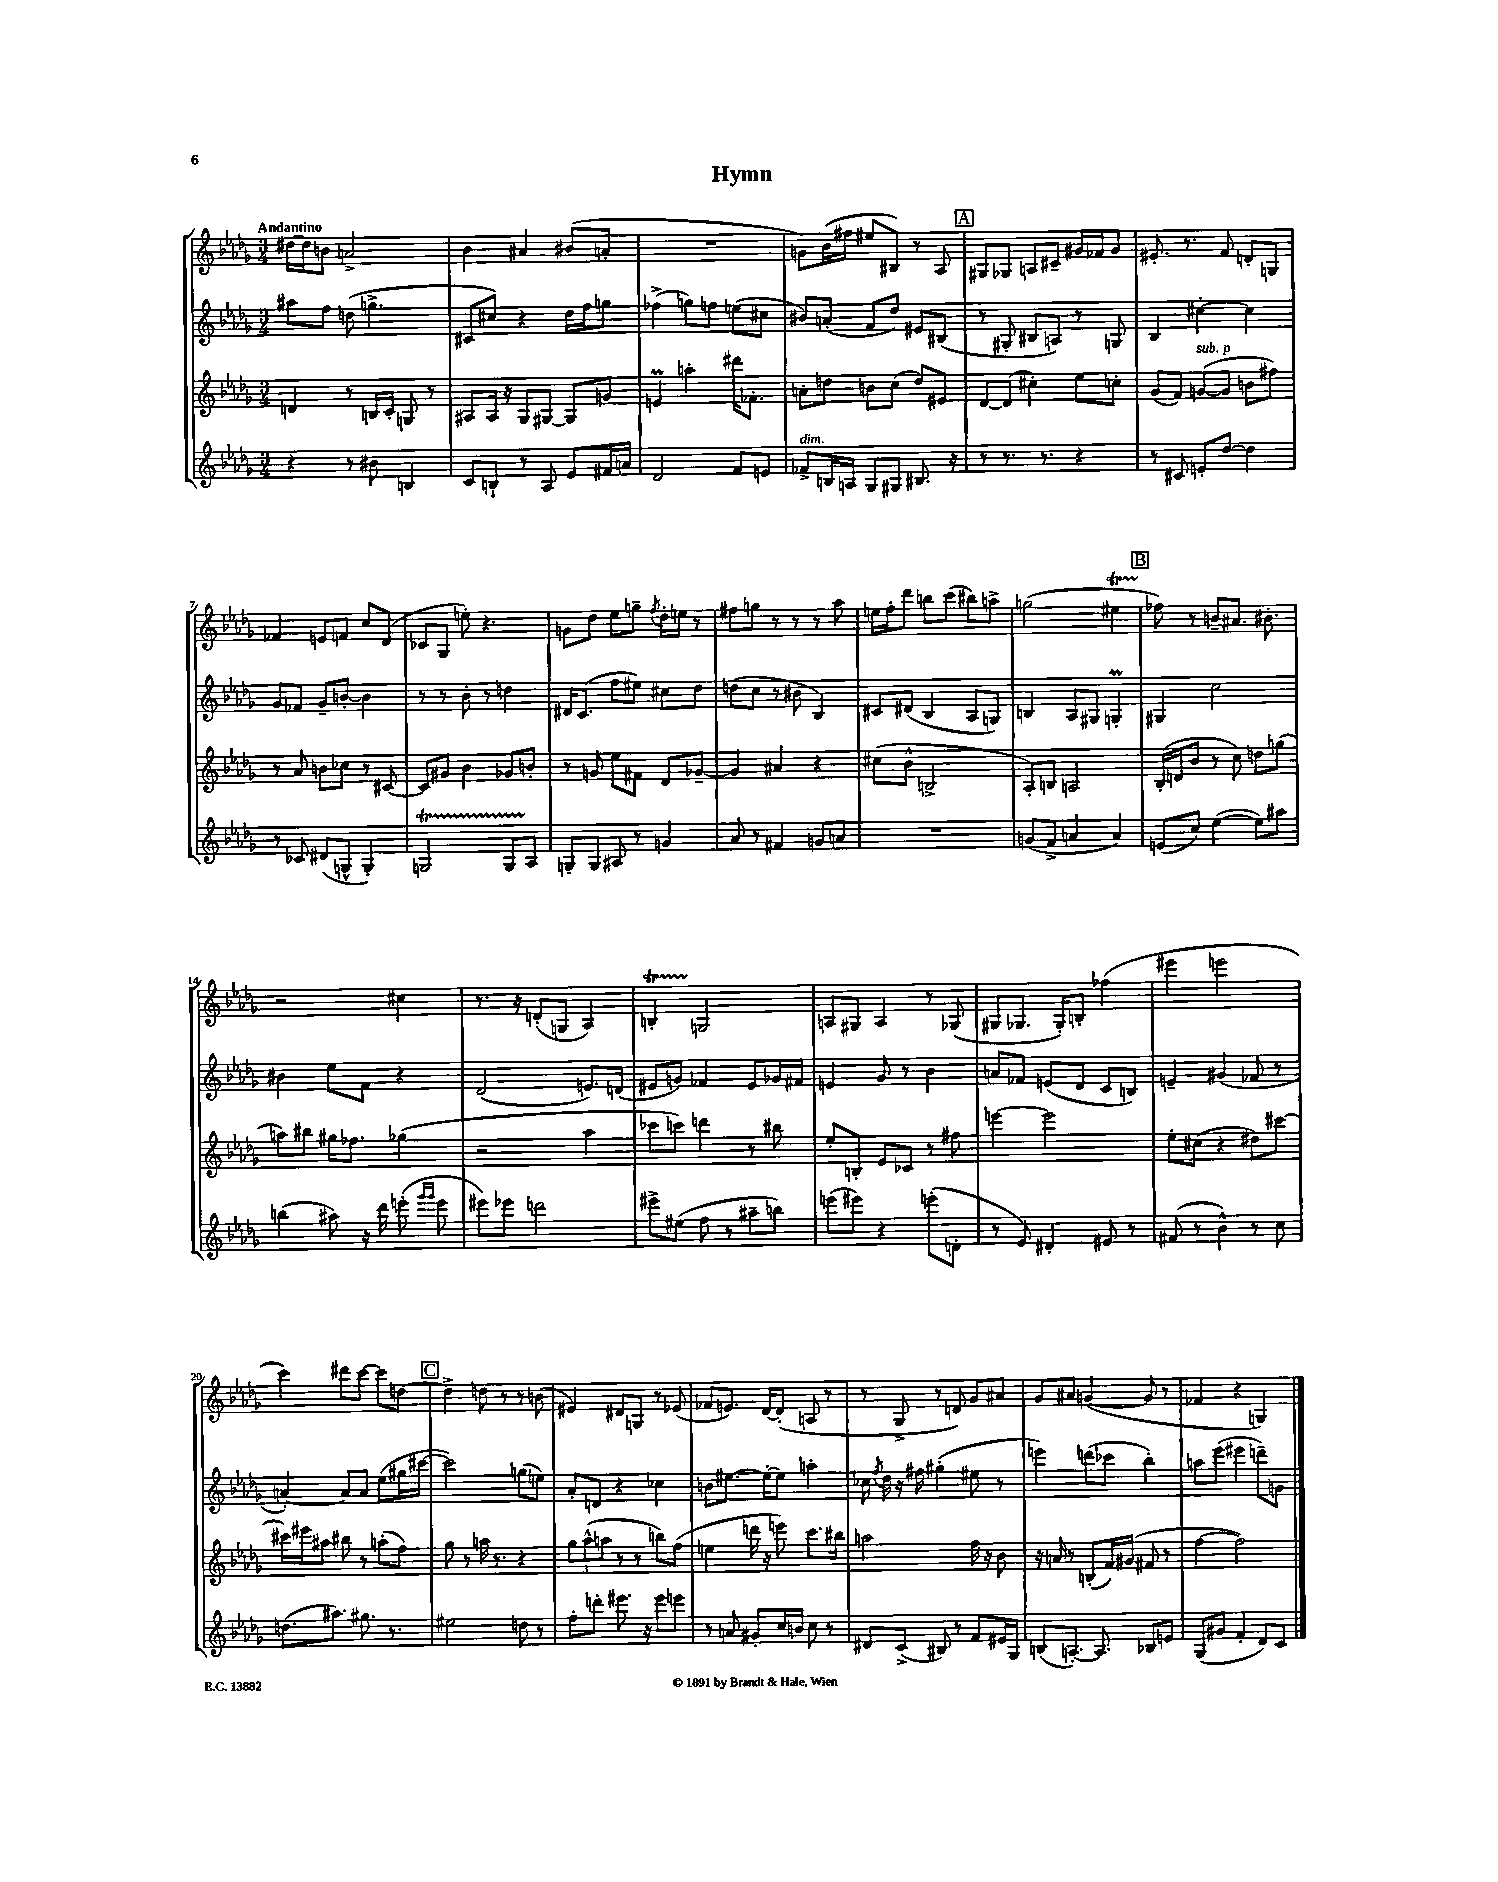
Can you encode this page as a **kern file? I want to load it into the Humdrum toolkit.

**kern	**kern	**kern	**kern
*part4	*part3	*part2	*part1
*staff4	*staff3	*staff2	*staff1
*clefG2	*clefG2	*clefG2	*clefG2
*k[b-e-a-d-g-]	*k[b-e-a-d-g-]	*k[b-e-a-d-g-]	*k[b-e-a-d-g-]
*M3/4	*M3/4	*M3/4	*M3/4
=1	=1	=1	=1
!	!	!	!LO:TX:a:B:t=Andantino
4r	4dn/	8aa#X\L	[16dd#X\LL
.	.	.	16dd#\J]
.	.	8ff\J	8bn\J
8r	8r	(8ddn\	2an^/
8b#X\	16Bn/LL	4.ggn^\	.
.	16c'/JJ	.	.
4Bn/	8Gn/	.	.
.	8r	.	.
=2	=2	=2	=2
8c/L	8A#X/L	8c#X/L	4b-\
8Bn`/J	16A#/Jk	8cc#X/J)	.
.	16r	.	.
8r	8G-/L	4r	4a#X/
8A-/	[8G#X/J	.	.
8e-/L	8G#/L]	16dd-\LL	(8b#X/L
.	.	16ff\J	.
16f#X/L	8gn/J	8ggn\J	8an'/J
16an/JJ	.	.	.
=3	=3	=3	=3
2d-/	4enm/	(4ff-X^\	2.r
.	4aan'\	8ggn\L)	.
.	.	8ffn\J	.
8f/L	16ddd#X\KL	(8een\L	.
.	8.f-X'\J	.	.
8en/J	.	8cc#X\J	.
=4	=4	=4	=4
!LO:TX:a:i:t=dim.	!	!	!
8f-X^/L	8an'\L	8b#X/L)	8gn\L)
16Bn/L	8ddn\J	(8an'/J	(16b-\L
16An/JJ	.	.	16ff#X\JJ
8G-/L	8bn\L	8f/L	8ee#X/L
8G#X/J	(8cc\J	8dd-/J)	8B#X/J)
8.B#X/	8dd/L)	8e#X/L	8r
.	8e#X/J	(8B#X/J	8A-/
16r	.	.	.
!!LO:REH:place=s1:t=A
=5	=5	=5	=5
8r	[8d-/L	8r	8G#X/L
8.r	(8d-/J]	8G#X'/	8G-X/J
.	4cc#X'\)	8B#X/L	8An/L
8.r	.	.	.
.	.	8An/J)	8c#X~/J
4r	8ee-\L	8r	16g#X/LL
.	.	.	16f-X/J
.	8ccn'\J	8Gn/	8g#/J
=6	=6	=6	=6
8r	(8g-/L	4B-/	8.e#X'/
8c#X/	8f/J)	.	.
.	.	.	8.r
!	!LO:TX:a:i:t=sub. p	!	!
8en'/L	([8gn/L	[4cc#X'\	.
[8dd-/J	8g/J]	.	8f/
4dd-\]	8bn\L	4cc#\]	8dn'/L
.	8ff#X\J)	.	8Gn/J
!!LO:LB:g=z
=7	=7	=7	=7
8r	8r	8g-/L	4f-X/
8c-X/	8a-/	8f-X/J	.
(8d#X/L	8bn\L	8g-~/L	8en/L
8Gn^^/J	8cc-X\J	[8bn'/J	8fn/J
4G'/)	8r	4b\]	8cc/L
.	[8c#X/	.	(8d-/J
=8	=8	=8	=8
2Gnt/	8c#/L]	8r	8c-X/L
.	8g#X/J	8r	8G-/J
.	4b-\	8b-'\	8een'\)
.	.	8r	4.r
8GTTT/L	8g-X/L	4ddn\	.
8A-/J	8bn'/J	.	.
=9	=9	=9	=9
8Gn'/L	8r	16d#X/KL	8gn\L
.	.	(8.c/J	.
8G/J	8gn/	.	8dd-\J
8A#X/	8ee-\L	8ff\L	8ee-\L
8r	8f#X\J	8ee#X\J)	8ggn~\J
.	.	.	8qff/
4gn/	8d-/L	8cc#X\L	16dd-'\LL
.	.	.	16een\JJ
.	[8g-X~/J	8dd-\J	8r
=10	=10	=10	=10
8a-/	4g-/]	(8ddn\L	8ff#X\L
8r	.	8cc\J	8ggn\J
4f#X/	4a#X/	8r	8r
.	.	8b#X\	8r
8gn/L	4r	4B-/)	8r
8an/J	.	.	8aa-\
=11	=11	=11	=11
2.r	(8cc#X\L	8c#X/L	16een\LL
.	.	.	16ff'\J
.	8b-^^\J	(8d#X/J	8ddd-\J
.	2Bn^/	4B-/	8bbn\L
.	.	.	(8ccc\J
.	.	8A-/L	8bb#X\L)
.	.	8Gn/J)	8aan^\J
=12	=12	=12	=12
(8gn/L	8A-'/L)	4Bn/	(2ggn\
8f^/J	8Bn/J	.	.
4an/	2An/	8A-/L	.
.	.	8G#X/J	.
4a/)	.	4Gnm'/	4ee#Xt\
!!LO:REH:place=s1:t=B
=13	=13	=13	=13
(8en/L	(16B-'/LL	4G#X/	8ff-X\)
.	16dn/J	.	.
8cc/J)	8b-/J	.	8r
([4ee-\	8r	2cc\	8bn~/L
.	8cc\)	.	8.a#X/J
8ee-\L])	8ddn\L	.	.
.	.	.	8.b#X'\
8aa#X\J	(8ggn\J	.	.
!!LO:LB:g=z
=14	=14	=14	=14
(4bbn\	8aan\L)	4b#X\	2r
.	8bb#X\J	.	.
8aa#X\)	16gg#X\KL	8ee-\L	.
.	8.ff-X\J	.	.
16r	.	8f\J	.
16ddd-\	.	.	.
(8eeen'\	(4gg-X\	4r	4cc#X\
16qqggg-/LL	.	.	.
16qqggg-/JJ	.	.	.
8eee\	.	.	.
=15	=15	=15	=15
8eee#X\L)	2r	(2d-/	8.r
8eee-X\J	.	.	.
.	.	.	16r
2dddn\	.	.	(8dn'/L
.	.	.	8Gn/J
.	4aa-\	8.en/L)	4A-/)
.	.	(16dn/Jk	.
=16	=16	=16	=16
8eee#X^\L	8ccc-X\L	8e#X/L	4Bnt'/
(8ee#X\J	8cccn\J)	8gn/J)	.
8ff\	4dddn\	4f-X/	2Gn/
8r	.	.	.
8aa#X~\L	8r	8e#/L	.
8bbn\J)	8bb#X\	16g-X/L	.
.	.	16f#X/JJ	.
=17	=17	=17	=17
(8eeen\L	8ee-'/L	4en/	8An/L
8eee#X\J)	8Bn'/J	.	8G#X/J
4r	8e-/L	8g-/	4A/
.	8c-X/J	8r	.
(8eeen'\L	8r	4b-\	8r
8dn'\J	8ff#X\	.	(8G-X/
=18	=18	=18	=18
8r	[4eeen\	8an/L	8G#X/L
8e-/)	.	8f-X/J	8.G-X/J
4d#X'/	2eee\]	(8en/L	.
.	.	.	16G-'/KL)
.	.	8d-/J	8Bn'/J
8e#X/	.	8c/L	(4ff-X\
8r	.	8Bn/J)	.
=19	=19	=19	=19
(8f#X/	8ee-'\L	4en~/	4eee#X\
8r	(8cc#X\J	.	.
4b-^^\)	4r	(4g#X/	2eeen\
8r	8dd#X\L)	8f-X/	.
8cc\	[8ccc#X\J	8r	.
!!LO:LB:g=z
=20	=20	=20	=20
(8.ddn\L	16ccc#X\LL]	[4an'/)	4ccc\)
.	16eee#X\J	.	.
.	8aa#X\J	.	.
8.aa#X\J)	.	.	.
.	8bb#X\	8a/L]	8ddd#X\L
8.gg#X\	8r	8a/J	[8ccc\J
.	(8aan'\L	(8ee-\L	8ccc\L]
8.r	.	.	.
.	8ff\J)	16gg#X\L	[8ddn\J
.	.	[16ccc#X\JJ	.
!!LO:REH:place=s1:t=C
=21	=21	=21	=21
2ee#X\	8gg-\	2ccc#\])	4dd^\]
.	8r	.	.
.	16aan\	.	8ddn\
.	8.r	.	.
.	.	.	8r
8ddn\	4r	(8ggn\L	8r
8r	.	8een\J)	(8bn\
=22	=22	=22	=22
8ff'\L	12gg-\L	8a-'/L	4e#X/)
.	(12aa-^^\	.	.
8dddn'\J	.	8dn/J	.
.	12aan\J	.	.
8.eee#X\	8r	4r	8d#X/L
.	8r	.	8Gn/J
16r	.	.	.
8eee#\L	8bbn\L)	4cc-X\	8r
8eeen\J	(8ff\J	.	(8e-X/
=23	=23	=23	=23
8r	4een\	8bn\L	8f-X/L
8an/	.	[8.ee#X\J	8.en/J)
8g#X'/L	16dddn\	.	.
.	16r	16ee#'\KL_	[16d-/KL
16cc/L	8eeen\)	8ee#\J]	(8d-'/J]
16bn/JJ	.	.	.
8cc\	8.ccc\L	4aan'\	8An/
8r	.	.	8r
.	16bb#X\Jk	.	.
=24	=24	=24	=24
8d#X/L	2aan\	16cc-X\	8r
.	.	8qff/	.
.	.	16dd-\	.
(8c^/J	.	16r	8G-^/
.	.	16ff#X\	.
8B#X/)	.	(4gg#X'\	8r
8r	.	.	8dn/)
8f/L	16ff\	8ee#X\	8g-/L
.	16r	.	.
16e#X/L	8b-\	8r	8a#X/J
16G-/JJ	.	.	.
=25	=25	=25	=25
(8Bn/L	16r	4eeen\)	8g-/L
.	16an/	.	.
[8.An'/J)	8r	.	8a#X/J
.	(8Bn'/L	(8dddn\L	([4gn/
8.A/]	.	.	.
.	16f/L)	8ccc-X\J	.
.	(16g#X/JJ	.	.
8B-X/L	8f#X/	4bb-'\)	8g/]
8en/J	8r	.	8r
=26	=26	=26	=26
(8G-/L	[4ff\	8aan\L	4f-X/
8g#X/J	.	(8eee-\J	.
4f'/	2ff\])	4eee#X\	4r
8d-/L)	.	8dddn~\L)	4Gn/)
8c/J	.	8gn\J	.
==	==	==	==
*-	*-	*-	*-
